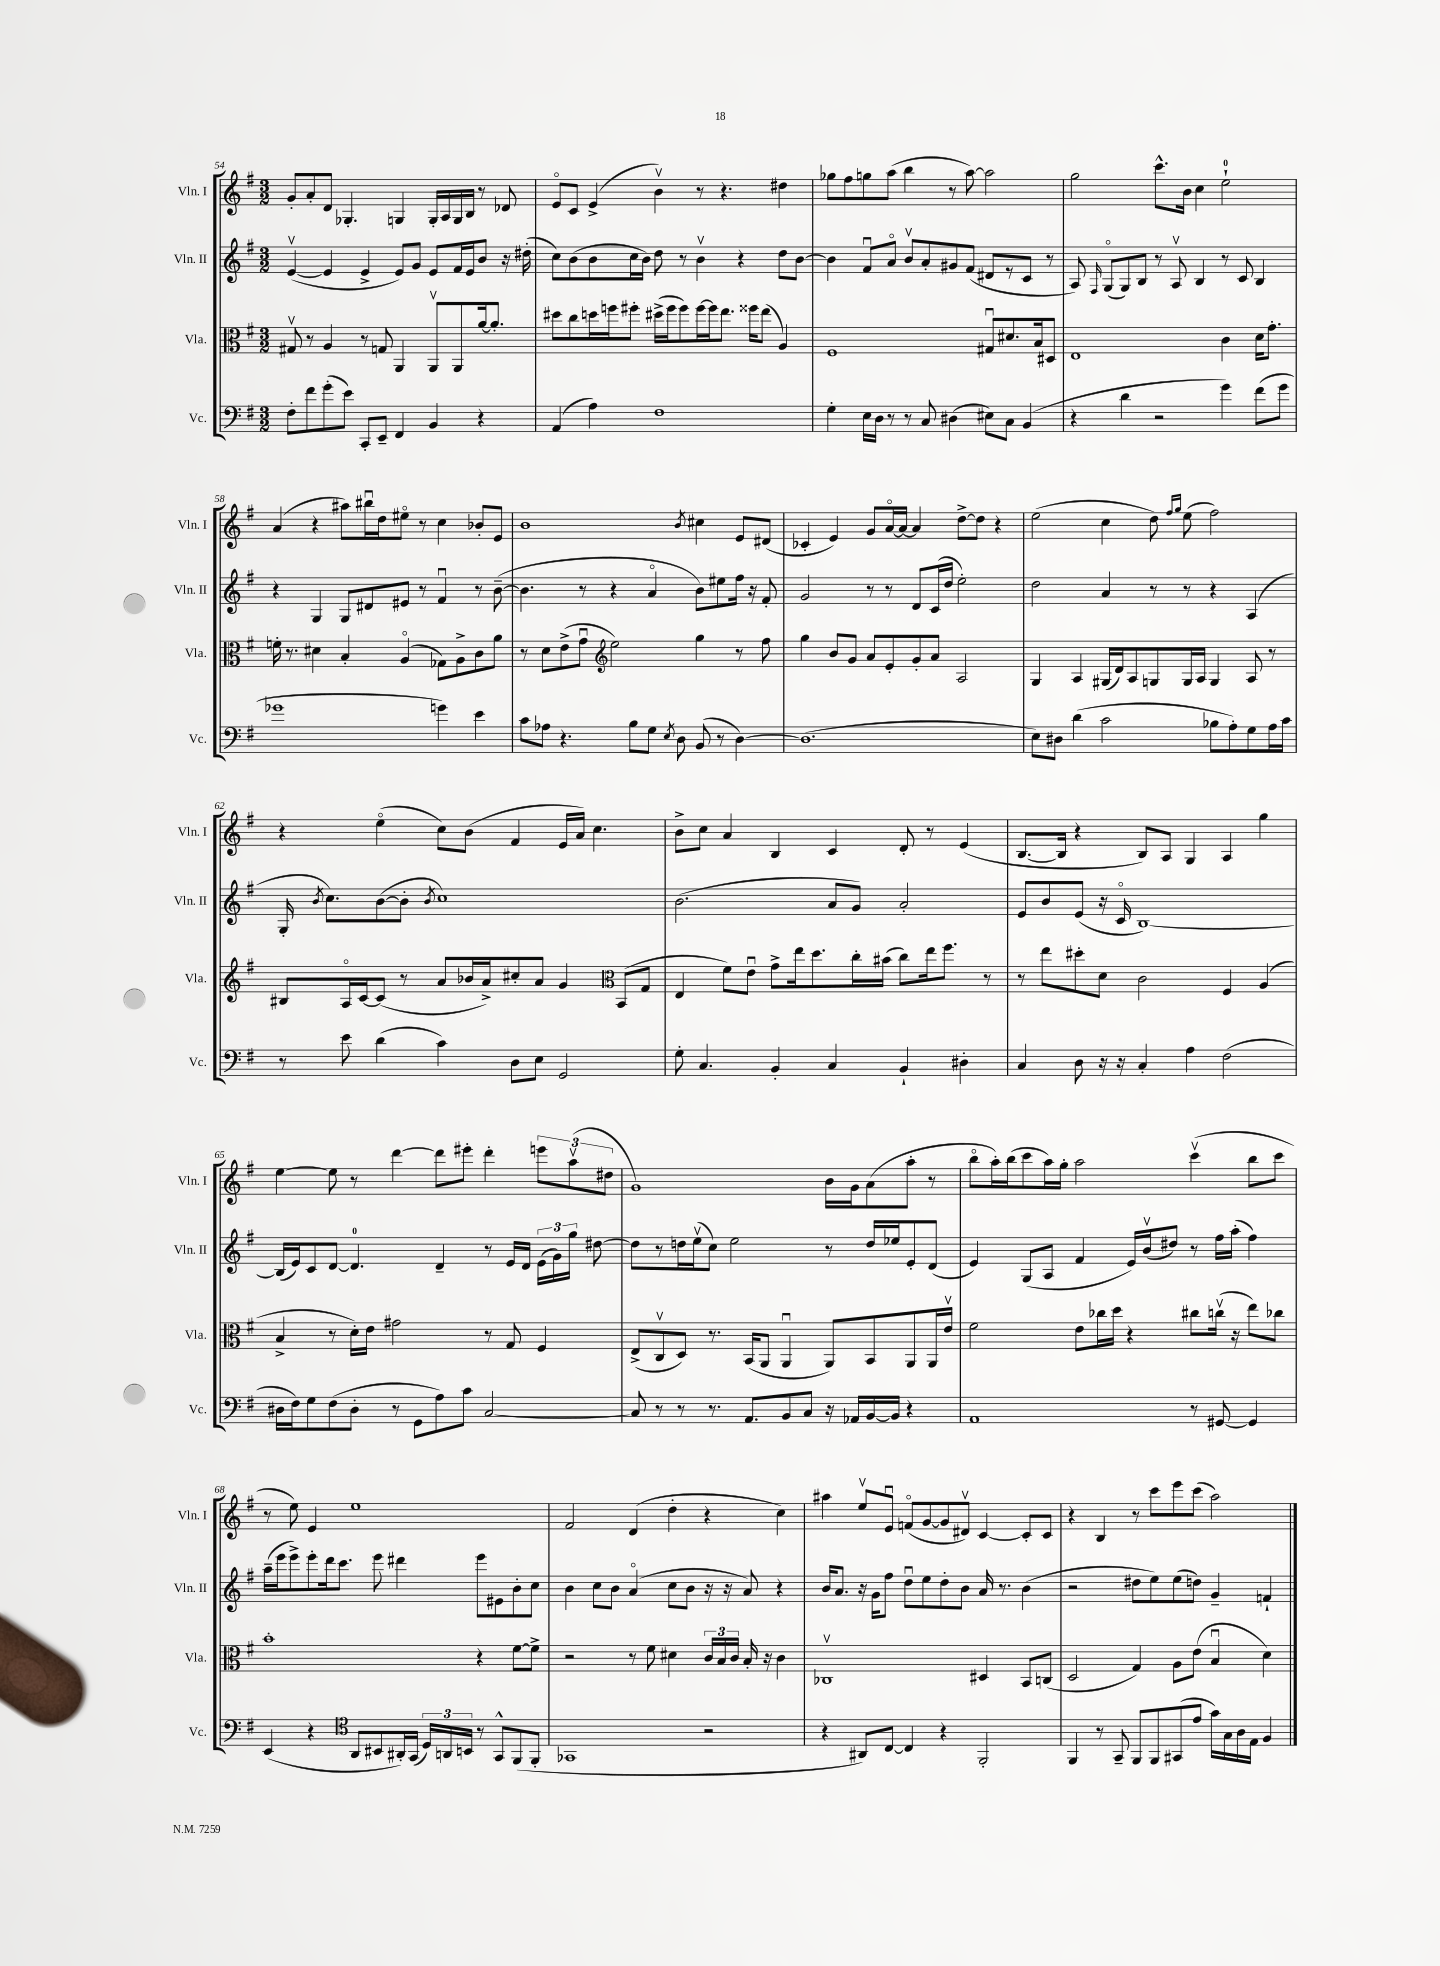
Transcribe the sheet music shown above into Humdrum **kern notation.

**kern	**kern	**kern	**kern
*part4	*part3	*part2	*part1
*staff4	*staff3	*staff2	*staff1
*I"Vc.	*I"Vla.	*I"Vln. II	*I"Vln. I
*I'Vc.	*I'Vla.	*I'Vln. II	*I'Vln. I
*clefF4	*clefC3	*clefG2	*clefG2
*k[f#]	*k[f#]	*k[f#]	*k[f#]
*M3/2	*M3/2	*M3/2	*M3/2
=54	=54	=54	=54
8F#'\L	8G#Xv/	([4ev/	8g'/L
8f#\	8r	.	8a'/
(8g'\	4A/	4e/]	8d/J
8e\J)	.	.	4.G-X'/
8CC'/L	8r	4e^/	.
8EE~/J	8Gn/	.	.
4FF#/	4AA/	8e/L)	4Gn/
.	.	8g/J	.
4BB/	8AAv/L	8e/L	16G'/LL
.	.	.	16A/
.	8AA/	16f#/L	16G/
.	.	16e/J	16B/JJ
4r	[16a/k	8b/J	8r
.	8.a'/J]	.	.
.	.	16r	8d-X/
.	.	(16dd#X'\	.
=55	=55	=55	=55
(4AA/	8dd#X\L	8cc\L)	8e/L
.	8cc\	(8b\	8c/J
4A\)	16ddn\L	8b\	(4e^/
.	16ffn\J	.	.
.	8ff#X'\J	16cc\L	.
.	.	16b\JJ)	.
1F#	(16dd#X^\LL	8dd\	4bv\)
.	16ff#\J	.	.
.	8ff#\)	8r	.
.	[16ff#\L	4bv\	8r
.	16ff#\J]	.	.
.	8.ee\J	.	4.r
.	.	4r	.
.	16ff##X\KL	.	.
.	(8ee\J	.	.
.	4A/)	8dd\L	4dd#X\
.	.	[8b\J	.
=56	=56	=56	=56
4G'\	1F#	4b\]	8gg-X\L
.	.	.	8ff#\
16E\LL	.	8f#u/L	8ggn\
16D\JJ	.	.	.
8r	.	8a/J	(8aa\J
8r	.	8bv/L	4bb\
8C/	.	8a'/	.
(4D#X\	.	8g#X/	8r
.	.	(8f#/J	[8aa\)
8E#X\L)	8G#Xu/L	8d#X/L	2aa\]
8C\J	8.d#X/	8r	.
(4BB/	.	8c/J	.
.	16B/k	.	.
.	8D#X/J	8r	.
=57	=57	=57	=57
4r	1E	8A/)	2gg\
.	.	16qqF#/	.
.	.	(8G/L	.
4d\	.	8G/)	.
.	.	8B/J	.
2r	.	8r	8.ccc^^\L
.	.	8Av/	.
.	.	.	16b\Jk
.	.	4B/	4cc\
4g\)	4c\	8r	2ee`\
.	.	8c/	.
(8f#\L	16d\KL	4B/	.
.	8.g'\J	.	.
8g\J	.	.	.
!!LO:LB:g=z
=58	=58	=58	=58
1g-X	16fn'\	4r	(4a/
.	8.r	.	.
.	4d#X\	4G/	4r
.	4B'/	8G/L	8aa#X\L)
.	.	8d#X/	16bb#Xu\L
.	.	.	16dd\J
.	(4A/	8e#X/J	8ee#X\J
.	.	8r	8r
4gn\)	8G-X\L)	4f#u/	4cc\
.	8A^\	.	.
4e\	8c\	8r	8b-X'/L
.	8a\J	([8b~\	8e/J
=59	=59	=59	=59
8c\L	8r	4.b\]	1b
8A-X\J	8d\L	.	.
4.r	(8e^\	.	.
.	8gu\J	8r	.
*	*clefG2	*	*
.	2ee\)	4r	.
8B\L	.	.	.
8G\J	.	4a/	.
8qE/	.	.	.
8D\	.	.	.
.	.	.	8qb/
(8BB/	4gg\	8b\L)	4cc#X\
8r	.	8ee#X\	.
[4D\)	8r	16ff#\Jk	8e/L
.	.	16r	.
.	8ff#\	8f#'/	(8d#X/J
=60	=60	=60	=60
(1.D]	4gg\	2g/	4c-X'/
.	8b/L	.	4e/)
.	8g/J	.	.
.	8a/L	8r	8g/L
.	8e'/	8r	[16a/L
.	.	.	16a/JJ_
.	8g'/	8d/L	4a/]
.	8a/J	(16c/L	.
.	.	16dd/JJ	.
.	2A/	2ee'\)	[8dd^\L
.	.	.	8dd\J]
.	.	.	4r
=61	=61	=61	=61
8E\L)	4G/	2dd\	(2ee\
8D#X\J	.	.	.
(4d\	4A/	.	.
2c\	(16G#X/LL	4a/	4cc\
.	16d/J)	.	.
.	8A/	.	.
.	8Gn/	8r	8dd\)
.	.	.	16qqff#/LL
.	.	.	16qqgg/JJ
.	16G/L	8r	(8ee\
.	16A/JJ	.	.
8B-X\L	4G/	4r	2ff#\)
8A'\)	.	.	.
8G\	8A/	(4A/	.
16A\L	8r	.	.
16c\JJ	.	.	.
!!LO:LB:g=z
=62	=62	=62	=62
8r	8B#X/L	16G'/	4r
.	.	8qb/	.
.	.	8.cc\L)	.
8e\	16A/L	.	.
.	[16c/J	.	.
(4d\	(8c/J]	([8b\	(4ee\
.	8r	8b'\J]	.
.	.	8qb/	.
4c\)	8a/L	1cc)	8cc\L)
.	16b-X/L	.	(8b\J
.	16a^/J)	.	.
8D\L	8cc#X'/	.	4f#/
8E\J	8a/J	.	.
2GG/	4g/	.	16e/LL
.	.	.	16a/JJ)
.	.	.	4.cc\
*	*clefC3	*	*
.	(8BB/L	.	.
.	8G/J	.	.
=63	=63	=63	=63
8G'\	4E/	(2.b\	8b^\L
4.C/	.	.	8cc\J
.	8f#\L)	.	4a/
.	8eu\J	.	.
4BB'/	8g^\L	.	4B/
.	16ee\k	.	.
.	8.dd\	.	.
4C/	.	8a/L	4c/
.	16cc'\L	8g/J)	.
.	(16b#X\JJ	.	.
4BB`/	8cc\L)	2a'/	8d'/
.	16ee\k	.	8r
.	8.ff#\J	.	.
4D#X'\	.	.	(4e/
.	8r	.	.
=64	=64	=64	=64
4C/	8r	8e/L	[8.B/L
.	8ee\L	8b/	.
.	.	.	16B/Jk]
8D\	8dd#X'\	(8e/J	4r
16r	8d\J	16r	.
16r	.	16c/	.
4C'/	2c\	[1B)	8B/L)
.	.	.	8A/J
4A\	.	.	4G/
(2F#\	4F#/	.	4A/
.	(4A/	.	4gg\
!!LO:LB:g=z
=65	=65	=65	=65
16D#X\LL	4B^/	(16B/LL]	[4ee\
16F#\J)	.	16e/J)	.
8G\	.	8c/	.
(8F#\	8r	[8d/J	8ee\]
8D#'\J	16d'\LL)	4.d/]	8r
.	16e\JJ	.	.
8r	2g#X\	.	[4ddd\
8GG\L	.	.	.
8A\)	.	4d~/	8ddd\L]
8c\J	.	.	8eee#X'\J
[2C/	8r	8r	4ddd'\
.	8G/	16e/LL	.
.	.	16d/JJ	.
.	4F#/	(24e\LL	12eeen\L
.	.	24g\)	.
.	.	24gg\JJ	(12aav\
.	.	[8dd#X\	.
.	.	.	12dd#X\J
=66	=66	=66	=66
8C/]	(8E^/L	8dd#\L]	1g)
8r	8Cv/	8r	.
8r	8D/J)	16ddn\L	.
.	.	(16eev\J	.
8.r	8.r	8cc\J)	.
.	.	2ee\	.
8.AA/L	(16BB/KL	.	.
.	8AA/J	.	.
8BB/	4AAu/	.	.
8C/J	.	.	.
16r	8AA/L)	8r	16b\LL
16AA-X/LL	.	.	16g\J
[16BB/	8BB/	16dd/LL	(8a\
16BB/JJ]	.	16ee-X/J	.
4r	8AA/	8e'/	8aa'\J
.	16AA/L	(8d/J	8r
.	16ev/JJ	.	.
=67	=67	=67	=67
1AA	2f#\	4e/)	8bb\L
.	.	.	16aa'\L)
.	.	.	(16bb\J
.	.	(8G/L	8ccc\
.	.	8A/J	16aa\L)
.	.	.	16gg'\JJ
.	8e\L	4f#/	2aa\
.	16cc-X\L	.	.
.	16dd\JJ	.	.
.	4r	16e/LL)	.
.	.	(16bv/J	.
.	.	8dd#X/J)	.
8r	8cc#X\L	8r	(4cccv\
[8GG#X/	(16ccnv\Jk	16ff#\LL	.
.	16r	(16aa'\JJ	.
4GG#/]	8ee\L)	4ff#\)	8bb\L
.	8cc-X\J	.	8ccc\J
!!LO:LB:g=z
=68	=68	=68	=68
(4EE/	1b'	(16aa~\LL	8r
.	.	16eee\J	.
.	.	8eee^\)	8ee\)
4r	.	8eee'\	4e/
.	.	16ddd\k	.
.	.	8.ccc\J	.
*clefC4	*	*	*
8AA/L	.	.	1ee
8BB#X/	.	8eee\	.
16AA#X'/L)	.	4ddd#X\	.
(16GG/JJ	.	.	.
24D/LL)	.	.	.
24AAn/	.	.	.
24BBn/JJ	.	.	.
8r	4r	8eee\L	.
8GG^^/L	.	8e#X\	.
(8FF#/	[8f#\L	8b'\	.
8FF#'/J	8f#^\J]	8cc\J	.
=69	=69	=69	=69
1GG-X	2r	4b\	2f#/
.	.	8cc\L	.
.	.	8b\J	.
.	8r	(4a/	(4d/
.	8f#\	.	.
.	4d#X\	8cc\L	4dd'\
.	.	8b\J	.
2r	24c/LL	16r	4r
.	24B/	.	.
.	.	16r	.
.	24c/JJ	.	.
.	16B'/	8a/)	.
.	16r	.	.
.	4c\	4r	4cc\)
=70	=70	=70	=70
4r	1C-Xv	16b/KL	4aa#X\
.	.	8.a/J	.
8AA#X/L)	.	16r	8eev/L
.	.	16g\KL	.
[8C/J	.	8ff#\J	8eu/J
4C/]	.	8ddu\L	(8fn/L
.	.	8ee\	[8g/
4r	.	8dd'\	8g/]
.	.	8b\J	8d#Xv/J)
2FF#'/	4D#X/	16a/	[4c/
.	.	8.r	.
.	8BB/L	(4b\	8c'/L]
.	(8Cn/J	.	8c/J
=71	=71	=71	=71
4FF#/	2D/	2r	4r
8r	.	.	4B/
8GG~/	.	.	.
8FF#/L	4G/)	8dd#X\L	8r
8FF#/	.	8ee\)	8ccc\L
(8GG#X/	8A\L	(8ee\	8eee\
8e/J	(8e\J	8ddn\J)	(8ccc\J
16g\LL)	4Bu/	4g~/	2aa\)
16G\	.	.	.
16A\	.	.	.
16E\JJ	.	.	.
4F#/	4d\)	4fn`/	.
==	==	==	==
*-	*-	*-	*-
